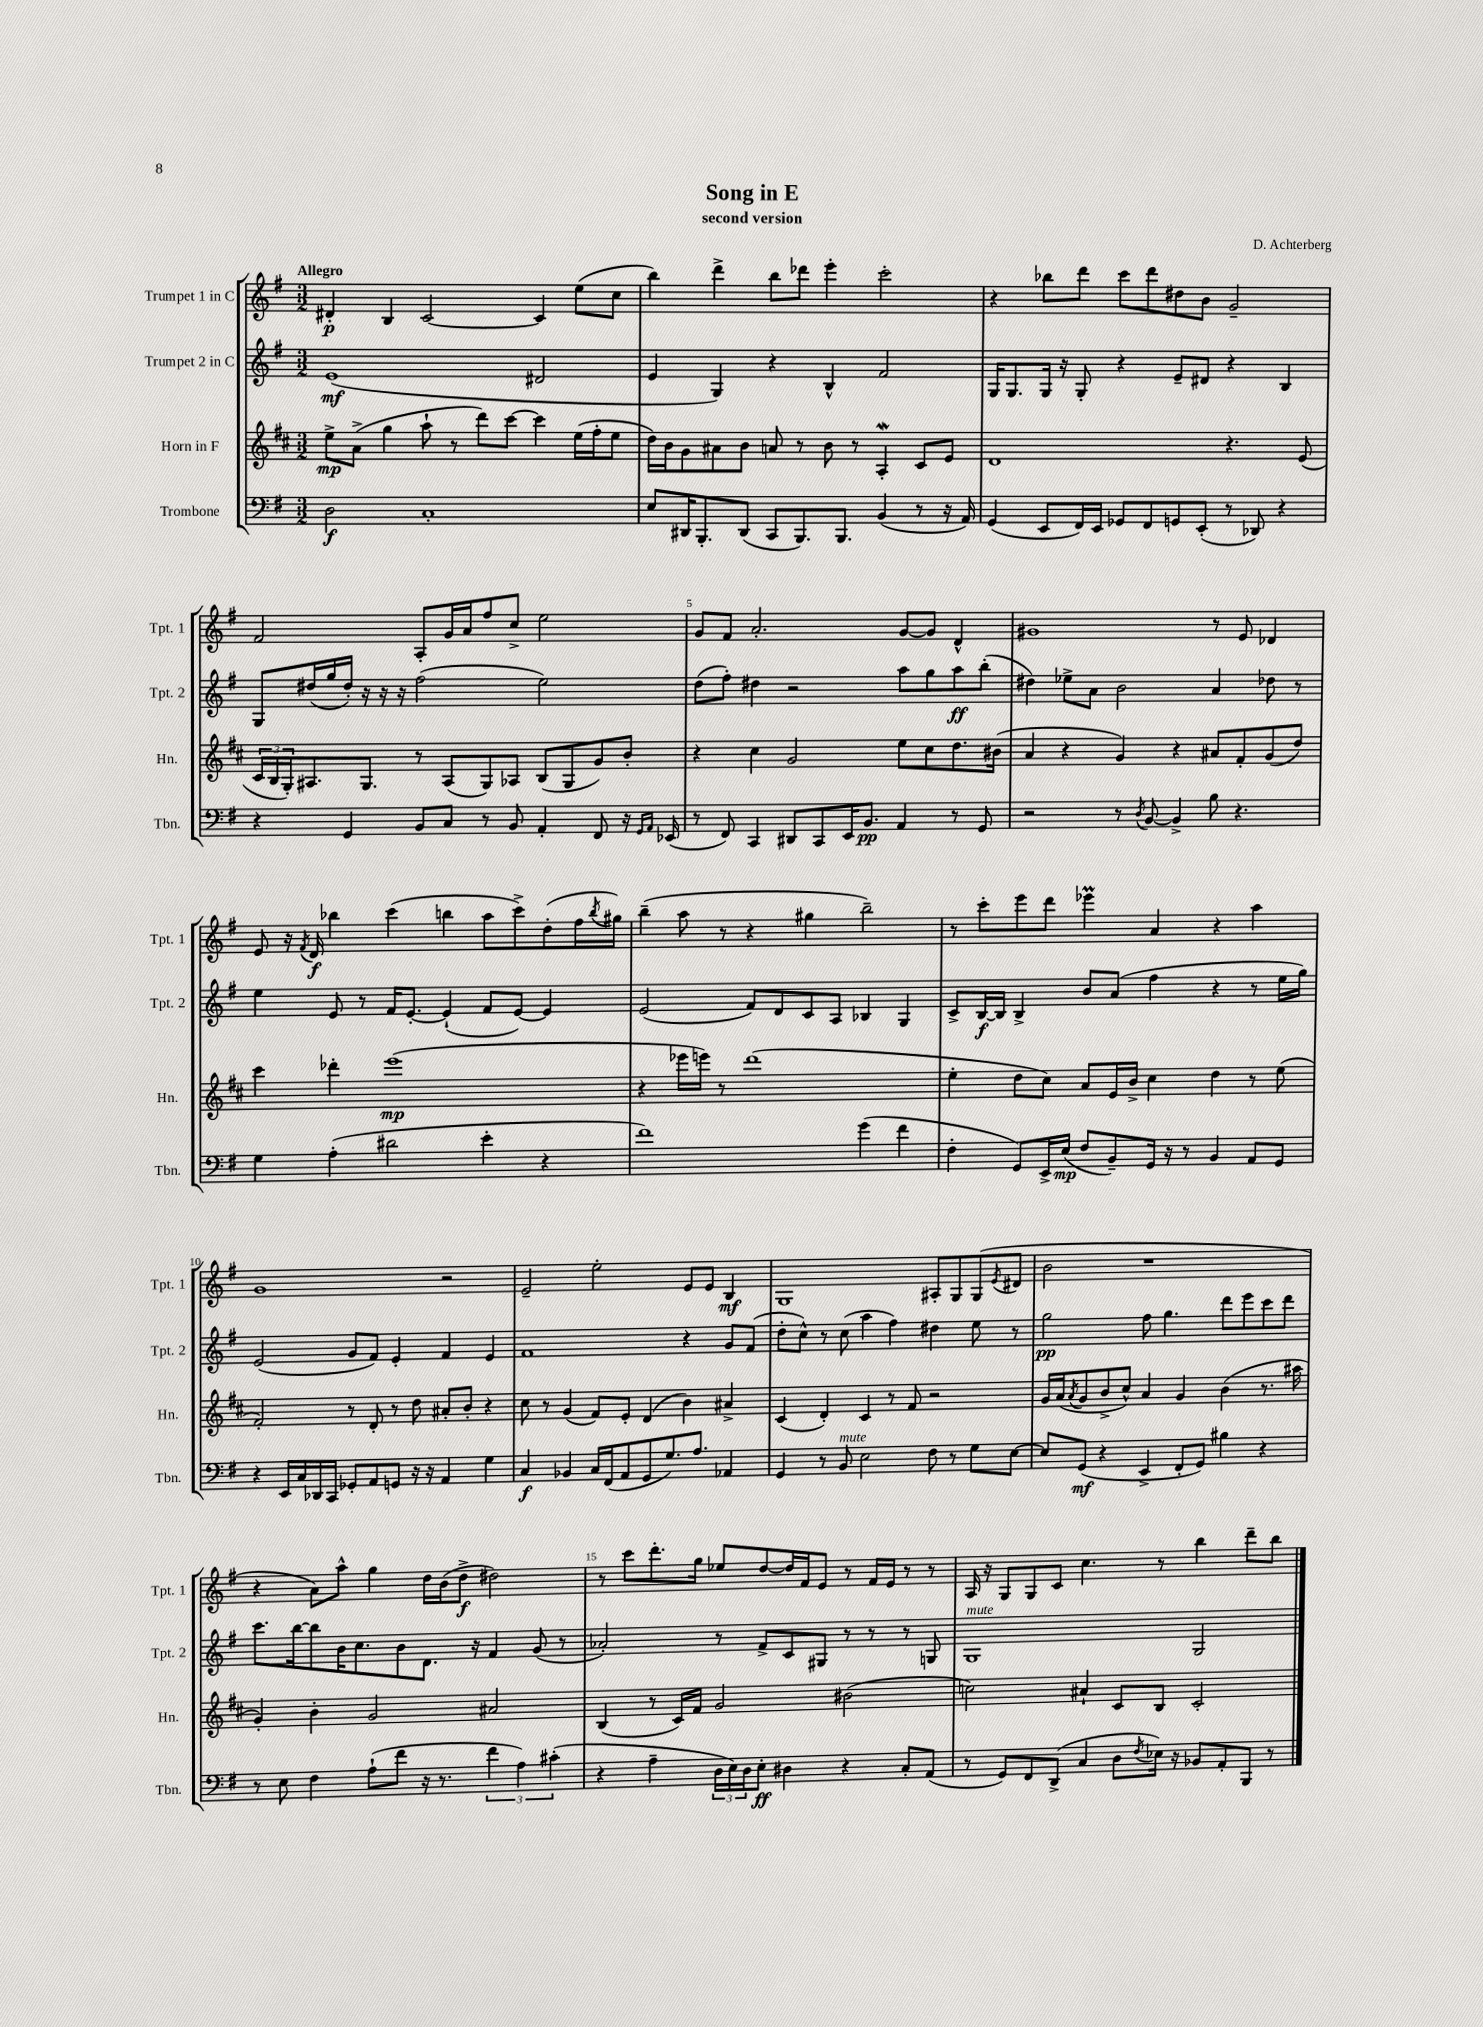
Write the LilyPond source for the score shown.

\header { title = "Song in E" composer = "D. Achterberg" subtitle = "second version" }
<<
\new StaffGroup <<
\new Staff = "s0" \with { instrumentName = "Trumpet 1 in C" shortInstrumentName = "Tpt. 1" } {
    \clef treble \key g \major \numericTimeSignature \time 3/2 \tempo "Allegro"
    dis'4-.\p b4 c'2~ c'4 e''8( c''8 |
    b''4) d'''4-> b''8 des'''8 e'''4-. c'''2-. |
    r4 bes''8 d'''8 c'''8 d'''8 dis''8 b'8 g'2-- |
    fis'2 a8-. g'16 a'16 fis''8 c''8-> e''2 |
    g'8 fis'8 a'2.-. g'8~ g'8 d'4-^ |
    gis'1 r8 e'8 des'4 |
    e'8 r16 \acciaccatura { fis'8 } d'16\f bes''4 c'''4( b''4 a''8 c'''8->) d''8-.( fis''16 \acciaccatura { b''8 } gis''16) |
    b''4--( a''8 r8 r4 gis''4 b''2--) |
    r8 c'''8-. e'''8 d'''8 ees'''4\prall a'4 r4 a''4 |
    g'1 r2 |
    e'2-- e''2-. e'8 e'8 b4\mf |
    g1 ais8-. g8 g8( \acciaccatura { e'8 } dis'8 |
    b'2 r1 |
    r4 a'8) a''8-^ g''4 d''16 b'16( d''8->\f dis''2) |
    r8 c'''8 d'''8.-. g''16 ees''8 d''8~ d''16 fis'16 e'8 r8 fis'16 e'16 r8 r8 |
    a16 r16 g8 g8 c'8 c''4. r8 b''4 d'''8-- b''8 \bar "|." |
}
\new Staff = "s1" \with { instrumentName = "Trumpet 2 in C" shortInstrumentName = "Tpt. 2" } {
    \clef treble \key g \major \numericTimeSignature \time 3/2
    e'1\mf( dis'2 |
    e'4 g4) r4 b4-^ fis'2 |
    g16 g8. g16 r16 g8-. r4 e'8-- dis'8 r4 b4 |
    g8 dis''16( g''16 dis''16-.) r16 r16 r16 fis''2( e''2) |
    d''8( fis''8-.) dis''4 r2 a''8 g''8 a''8\ff b''8-.( |
    dis''4) ees''8-> a'8 b'2 a'4 des''8 r8 |
    e''4 e'8 r8 fis'16 e'8.~-. e'4-!( fis'8 e'8~) e'4 |
    e'2( fis'8) d'8 c'8 a8 bes4 g4 |
    c'8-> b16~\f b16 b4-> b'8 a'8( fis''4 r4 r8 e''16 g''16) |
    e'2( g'8 fis'8) e'4-. fis'4 e'4 |
    fis'1 r4 g'8 fis'8( |
    d''8-. c''8-^) r8 c''8( a''4 fis''4) dis''4 e''8 r8 |
    g''2\pp fis''8 g''4. d'''8 e'''8 c'''8 d'''8 |
    c'''8. b''16~ b''8 b'16 c''8. b'8 d'8. r16 fis'4 g'8( r8 |
    aes'2-.) r8 fis'8-> c'8 gis8 r8 r8 r8 g8 |
    g1^\markup { \italic "mute" } g2 \bar "|." |
}
\new Staff = "s2" \with { instrumentName = "Horn in F" shortInstrumentName = "Hn." } {
    \clef treble \key d \major \numericTimeSignature \time 3/2
    e''8->\mp a'8->( g''4 a''8-! r8 d'''8) cis'''8~ cis'''4 e''16( fis''16-. e''8 |
    d''16) b'16 g'8 ais'8 b'8 a'8 r8 b'8 r8 a4-.\mordent cis'8 e'8 |
    d'1 r4. e'8( |
    \tuplet 3/2 { cis'16 b16 g16-.) } ais8. g8. r8 ais8( g8) aes8 b8( g8 g'8) b'8-. |
    r4 cis''4 g'2 e''8 cis''8 d''8. bis'16( |
    a'4 r4 g'4) r4 ais'8 fis'8-. g'8( d''8) |
    cis'''4 des'''4-. e'''1\mp( |
    r4 ees'''16 e'''16) r8 d'''1( |
    e''4-. d''8 cis''8) a'8 e'16 b'16-> cis''4 d''4 r8 e''8( |
    fis'2-.) r8 d'8-. r8 d''8 ais'8-. b'8-. r4 |
    cis''8 r8 g'4( fis'8) e'8-. d'4( b'4) ais'4-> |
    cis'4( d'4-.) cis'4 r8 fis'8 r2 |
    g'16 a'16( \acciaccatura { a'8 } g'8 b'8-> cis''8-^) a'4 g'4 b'4( r8. ais''16 |
    g'4-.) b'4-. g'2 ais'2 |
    b4( r8 cis'16) fis'16 g'2 bis'2( |
    c''2) ais'4-! cis'8 b8 cis'2-. \bar "|." |
}
\new Staff = "s3" \with { instrumentName = "Trombone" shortInstrumentName = "Tbn." } {
    \clef bass \key g \major \numericTimeSignature \time 3/2
    d2\f c1-. |
    e8 dis,16 b,,8.-. dis,8( c,8 b,,8.) b,,8. b,4( r8 r16 a,16) |
    g,4( e,8 fis,16) e,16 ges,8 fis,8 g,8 e,8-.( r8 des,8) r4 |
    r4 g,4 b,8 c8 r8 b,8 a,4-. fis,8 r16 \grace { g,16 a,16 } ees,16( |
    r8 fis,8) c,4 dis,8 c,8 e,16 b,8.\pp a,4 r8 g,8 |
    r2 r8 \acciaccatura { d8 } b,8~ b,4-> b8 r4. |
    g4 a4-.( dis'2 e'4-. r4 |
    fis'1) g'4( fis'4 |
    fis4-. g,8) e,16-> e16\mp( fis8 b,8--) g,16 r16 r8 b,4 a,8 g,8 |
    r4 e,16 c16 des,16 c,16 ges,8-. a,8 g,8 r16 r16 a,4 g4 |
    c4\f bes,4 c16 fis,16( a,8 g,8 g8.) a8. aes,4 |
    g,4 r8 b,8^\markup { \italic "mute" } e2 fis8 r8 g8 e8~ |
    e8 g,8\mf( r4 e,4-> fis,8-. g,8) bis4 r4 |
    r8 e8 fis4 a8-!( fis'8 r16 r8. \tuplet 3/2 { fis'4 a4) cis'4-.( } |
    r4 a4-- \tuplet 3/2 { d16 e16) d16 } e8-.\ff dis4 r4 c8-. a,8( |
    r8 g,8) fis,8 d,8->( c4 d8 \acciaccatura { fis8 } ees16) r16 bes,8 a,8-. b,,8 r8 \bar "|." |
}
>>
>>
\layout { \context { \Score \override BarNumber.break-visibility = ##(#f #t #t) barNumberVisibility = #(every-nth-bar-number-visible 5) } }
